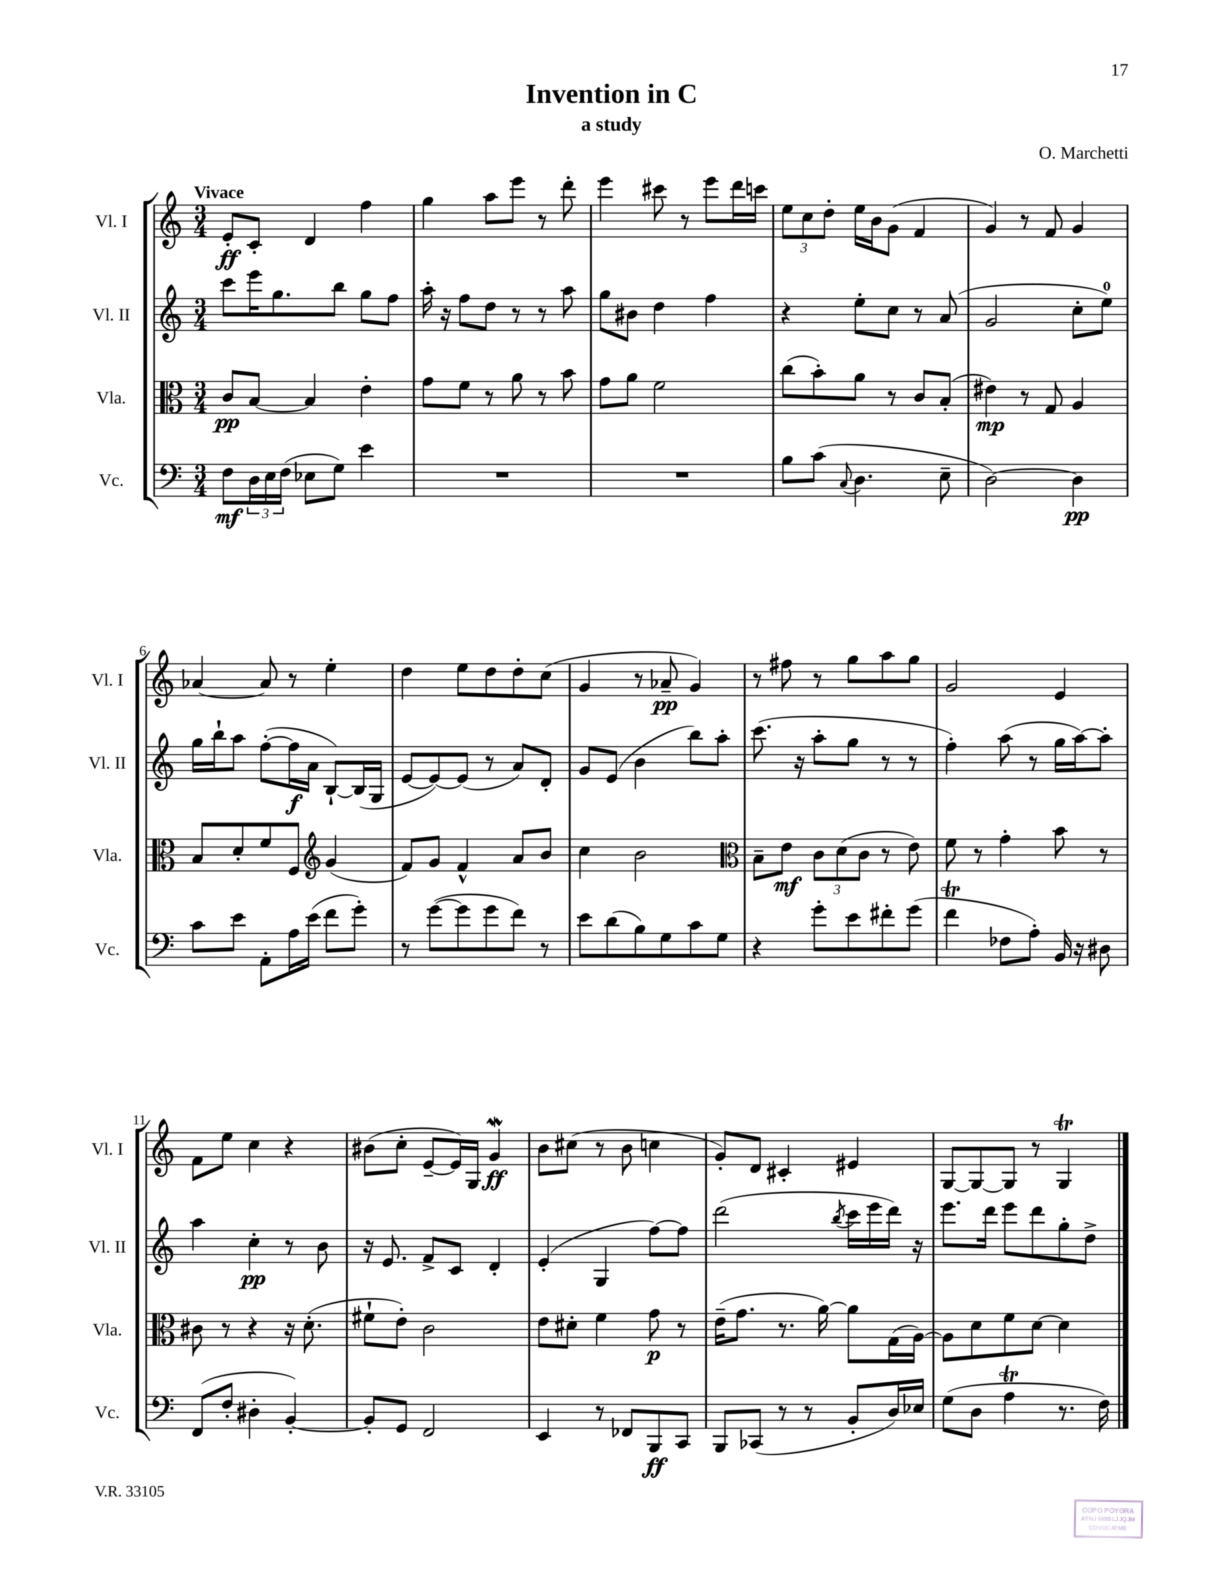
\header { title = "Invention in C" composer = "O. Marchetti" subtitle = "a study" }
<<
\new StaffGroup <<
\new Staff = "s0" \with { instrumentName = "Vl. I" shortInstrumentName = "Vl. I" } {
    \clef treble \key c \major \numericTimeSignature \time 3/4 \tempo "Vivace"
    e'8-.\ff c'8-. d'4 f''4 |
    g''4 a''8 e'''8 r8 d'''8-. |
    e'''4 cis'''8 r8 e'''8 d'''16 c'''16 |
    \tuplet 3/2 { e''8 c''8 d''8-. } e''16 b'16 g'8( f'4 |
    g'4) r8 f'8 g'4 |
    aes'4~ aes'8 r8 e''4-. |
    d''4 e''8 d''8 d''8-. c''8( |
    g'4 r8 aes'8--\pp g'4) |
    r8 fis''8 r8 g''8 a''8 g''8 |
    g'2 e'4 |
    f'8 e''8 c''4 r4 |
    bis'8( c''8-. e'8~-- e'16) g16 g'4\mordent\ff |
    b'8 cis''8( r8 b'8 c''4 |
    g'8-.) d'8 cis'4-. eis'4 |
    g8~ g8~ g8 r8 g4\trill \bar "|." |
}
\new Staff = "s1" \with { instrumentName = "Vl. II" shortInstrumentName = "Vl. II" } {
    \clef treble \key c \major \numericTimeSignature \time 3/4
    c'''8 e'''16 g''8. b''8 g''8 f''8 |
    a''16-. r16 f''8 d''8 r8 r8 a''8 |
    g''8 bis'8 d''4 f''4 |
    r4 e''8-. c''8 r8 a'8( |
    g'2 c''8-. e''8-0) |
    g''16 b''16-! a''8 f''8~-.( f''16\f a'16 b8~-!) b16( g16 |
    e'8~ e'8~) e'8( r8 a'8) d'8-. |
    g'8 e'8( b'4 b''8) a''8-. |
    c'''8.( r16 a''8-. g''8 r8 r8 |
    f''4-.) a''8( r8 g''16 a''16~) a''8-. |
    a''4 c''4-.\pp r8 b'8 |
    r16 e'8. f'8-> c'8 d'4-. |
    e'4-.( g4 f''8~) f''8 |
    d'''2( \acciaccatura { b''8 } c'''16 e'''16 d'''16) r16 |
    e'''8. d'''16 e'''8 d'''8 g''8-. d''8-> \bar "|." |
}
\new Staff = "s2" \with { instrumentName = "Vla." shortInstrumentName = "Vla." } {
    \clef alto \key c \major \numericTimeSignature \time 3/4
    c'8\pp b8~ b4 e'4-. |
    g'8 f'8 r8 a'8 r8 b'8 |
    g'8 a'8 f'2 |
    c''8( b'8-.) a'8 r8 c'8 b8-.( |
    eis'4\mp) r8 g8 a4 |
    b8 d'8-. f'8 f8 \clef treble g'4( |
    f'8) g'8 f'4-^ a'8 b'8 |
    c''4 b'2 |
    \clef alto b8-- e'8\mf \tuplet 3/2 { c'8 d'8( c'8 } r8 e'8) |
    f'8 r8 g'4-. b'8 r8 |
    cis'8 r8 r4 r16 d'8.-.( |
    fis'8-! e'8-.) c'2 |
    e'8 dis'8-. f'4 g'8\p r8 |
    e'16--( g'8. r8. a'16~) a'8 g16( a16~) |
    a8 d'8 f'8 d'8~ d'4 \bar "|." |
}
\new Staff = "s3" \with { instrumentName = "Vc." shortInstrumentName = "Vc." } {
    \clef bass \key c \major \numericTimeSignature \time 3/4
    f8\mf \tuplet 3/2 { d16 e16 f16( } ees8 g8) e'4 |
    R2. |
    R2. |
    b8 c'8( \appoggiatura { c8 } d4. e8-- |
    d2~) d4\pp |
    c'8 e'8 a,8-. a16 e'16( f'8 g'8-.) |
    r8 g'8~( g'8 g'8 f'8) r8 |
    e'8 d'8( b8) g8 c'8 g8 |
    r4 g'8-. e'8 fis'8-. g'8( |
    f'4\trill fes8 a8-.) b,16 r16 dis8 |
    f,8( f8-. dis4-. b,4~-.) |
    b,8-. g,8 f,2 |
    e,4 r8 fes,8 b,,8\ff c,8 |
    b,,8 ces,8( r8 r8 b,8-. d16) ees16 |
    g8( d8 a4\trill r8. f16) \bar "|." |
}
>>
>>
